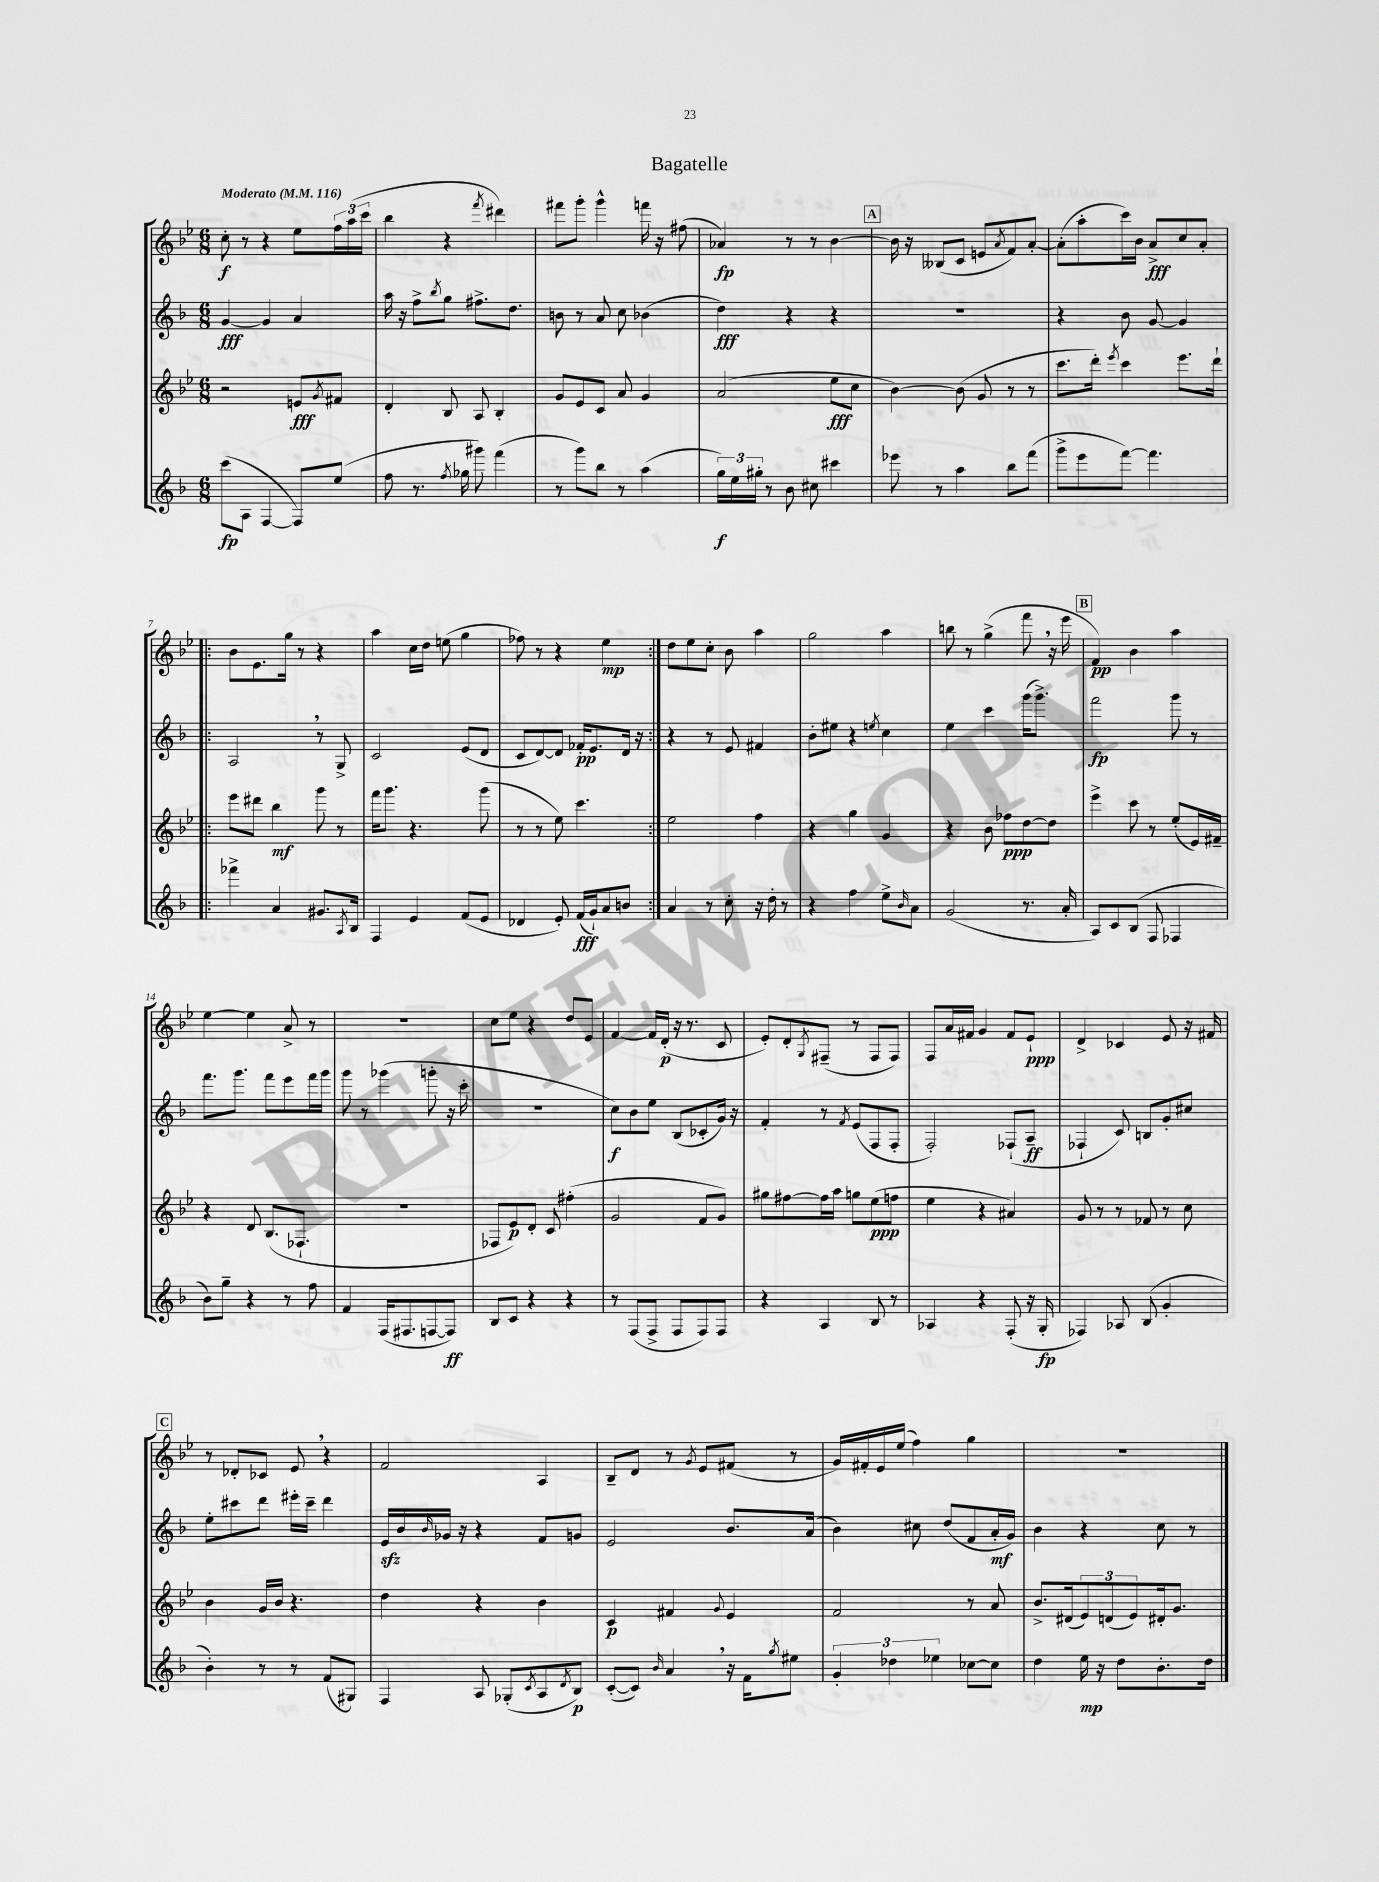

**kern	**dynam	**kern	**dynam	**kern	**dynam	**kern	**dynam
*part4	*part4	*part3	*part3	*part2	*part2	*part1	*part1
*staff4	*staff4	*staff3	*staff3	*staff2	*staff2	*staff1	*staff1
*clefG2	*	*clefG2	*	*clefG2	*	*clefG2	*
*k[b-]	*	*k[b-e-]	*	*k[b-]	*	*k[b-e-]	*
*M6/8	*	*M6/8	*	*M6/8	*	*M6/8	*
*MM116	*	*MM116	*	*MM116	*	*MM116	*
=1	=1	=1	=1	=1	=1	=1	=1
!	!	!	!	!	!	!LO:TX:a:B:t=Moderato	!
(8ccc\L	fp	2r	.	[4g/	fff	8cc'\	f
8A\J	.	.	.	.	.	8r	.
[4F/	.	.	.	4g/]	.	4r	.
8F/L])	.	8en/L	fff	4a/	.	8ee-\L	.
.	.	8qg/	.	.	.	.	.
(8ee/J	.	8f#X/J	.	.	.	24ff\L	.
.	.	.	.	.	.	(24aa\	.
.	.	.	.	.	.	24ccc\JJ	.
=2	=2	=2	=2	=2	=2	=2	=2
8ff\	.	4d'/	.	16aa\	.	4bb-\	.
.	.	.	.	16r	.	.	.
8.r	.	.	.	8ff^\L	.	.	.
.	.	.	.	8qbb-/	.	.	.
.	.	8B-/	.	8gg\J	.	4r	.
8qff/	.	.	.	.	.	.	.
16gg-X\	.	.	.	.	.	.	.
8ggg#X\)	.	8A/	.	8.ff#X^\L	.	.	.
.	.	.	.	.	.	8qfff/	.
(4fff\	.	4B-'/	.	.	.	4ddd#X\)	.
.	.	.	.	8.dd\J	.	.	.
=3	=3	=3	=3	=3	=3	=3	=3
8r	.	8g/L	.	8bn\	.	8fff#X\L	.
8ggg\L)	.	8e-/	.	8r	.	8ggg'\J	.
8bb-\J	.	8c/J	.	8a/	.	4ggg^^\	.
8r	.	8a/	.	8cc\	.	.	.
(4aa\	.	4g/	.	(4b-X\	.	16fffn\	.
.	.	.	.	.	.	16r	.
.	.	.	.	.	.	(8ff#X\	.
=4	=4	=4	=4	=4	=4	=4	=4
24gg\LL)	f	(2a/	.	4dd\)	fff	4a-X/)	fp
24ee\	.	.	.	.	.	.	.
24gg#X'\JJ	.	.	.	.	.	.	.
8r	.	.	.	.	.	.	.
8b-\	.	.	.	4r	.	8r	.
8cc#X\	.	.	.	.	.	8r	.
4ccc#X\	.	8ee-\L	fff	4r	.	[4b-\	.
.	.	8cc\J	.	.	.	.	.
!!LO:REH:place=s1:t=A
=5	=5	=5	=5	=5	=5	=5	=5
8eee-X\	.	[4b-\)	.	2.r	.	16b-\]	.
.	.	.	.	.	.	16r	.
8r	.	.	.	.	.	(8B--X/L	.
4aa\	.	(8b-\]	.	.	.	8c/J	.
.	.	8g/	.	.	.	8en/L	.
.	.	.	.	.	.	8qa/	.
8bb-\L	.	8r	.	.	.	8f/)	.
(8fff\J	.	8r	.	.	.	[8a'/J	.
=6	=6	=6	=6	=6	=6	=6	=6
8ggg^\L	.	8.ccc\L	.	4r	.	(8a'\L]	.
8eee\	.	.	.	.	.	8aa'\	.
.	.	16ddd'\Jk)	.	.	.	.	.
.	.	8qeee-/	.	.	.	.	.
[8fff\J)	.	4ccc\	.	8b-\	.	16ccc\L)	.
.	.	.	.	.	.	16b-\JJ	.
4.fff\]	.	.	.	[8g/	.	8a^/L	fff
.	.	8.eee-\L	.	4g/]	.	8cc/	.
.	.	.	.	.	.	8a'/J	.
.	.	16ddd`\Jk	.	.	.	.	.
!!LO:LB:g=z
=7!|:	=7!|:	=7!|:	=7!|:	=7!|:	=7!|:	=7!|:	=7!|:
4fff-X^\	.	8eee-\L	.	2A,/	.	8b-\L	.
.	.	8ddd#X\J	.	.	.	8.e-\	.
4a/	.	4bb-\	mf	.	.	.	.
.	.	.	.	.	.	16gg\Jk	.
.	.	.	.	.	.	8r	.
8.g#X/L	.	8ggg\	.	8r	.	4r	.
.	.	8r	.	8G^/	.	.	.
8qA/	.	.	.	.	.	.	.
16B-/Jk	.	.	.	.	.	.	.
=8	=8	=8	=8	=8	=8	=8	=8
4F/	.	16fff\KL	.	2c/	.	4aa\	.
.	.	8.ggg\J	.	.	.	.	.
4e/	.	4.r	.	.	.	16cc\LL	.
.	.	.	.	.	.	16dd\JJ	.
.	.	.	.	.	.	(8een\	.
(8f/L	.	.	.	(8e/L	.	4gg\	.
8e/J	.	(8ggg\	.	8d/J	.	.	.
=9	=9	=9	=9	=9	=9	=9	=9
4d-X/	.	8r	.	8c/L	.	8ff-X\)	.
.	.	8r	.	[8d/)	.	8r	.
8e'/)	.	8ee-\)	.	8d/J]	.	4r	.
(16f/LL	fff	4.ccc\	.	16f-X'/KL	pp	.	.
16g`/J)	.	.	.	8.e/	.	.	.
8a/	.	.	.	.	.	4ee-\	mp
8bn/J	.	.	.	16d/Jk	.	.	.
.	.	.	.	16r	.	.	.
=10:|!	=10:|!	=10:|!	=10:|!	=10:|!	=10:|!	=10:|!	=10:|!
4a/	.	2ee-\	.	4r	.	8dd\L	.
.	.	.	.	.	.	8ee-\	.
8r	.	.	.	8r	.	8cc'\J	.
8cc'\	.	.	.	8e/	.	8b-\	.
16r	.	4ff\	.	4f#X/	.	4aa\	.
16dd'\	.	.	.	.	.	.	.
8r	.	.	.	.	.	.	.
=11	=11	=11	=11	=11	=11	=11	=11
4r	.	4r	.	8b-'\L	.	2gg\	.
.	.	.	.	8ee#X\J	.	.	.
4ff\	.	4gg\	.	4r	.	.	.
.	.	.	.	8qeen/	.	.	.
8ee^\L	.	4g/	.	4cc\	.	4aa\	.
16qqb-/	.	.	.	.	.	.	.
8a\J	.	.	.	.	.	.	.
=12	=12	=12	=12	=12	=12	=12	=12
(2g/	.	4r	.	4ee\	.	8bbn\	.
.	.	.	.	.	.	8r	.
.	.	8b-\	.	4ccc\	.	(4gg^\	.
.	.	8ff-X\L	ppp	.	.	.	.
8.r	.	[8dd\	.	(16ggg\KL	.	8fff,\	.
.	.	.	.	8.ggg^\J)	.	.	.
.	.	8dd\J]	.	.	.	16r	.
16a'/	.	.	.	.	.	16eee-\	.
!!LO:REH:place=s1:t=B
=13	=13	=13	=13	=13	=13	=13	=13
8A/L)	.	4eee-^\	.	2fff\	fp	4f/)	pp
8c/	.	.	.	.	.	.	.
(8B-/J	.	8ccc\	.	.	.	4b-\	.
8F/	.	8r	.	.	.	.	.
4F-X/	.	(8ee-'/L	.	8ggg\	.	4aa\	.
.	.	16e-/L)	.	8r	.	.	.
.	.	16f#X~/JJ	.	.	.	.	.
!!LO:LB:g=z
=14	=14	=14	=14	=14	=14	=14	=14
8b-\L)	.	4r	.	8.fff\L	.	[4ee-\	.
8gg~\J	.	.	.	.	.	.	.
.	.	.	.	8.ggg\J	.	.	.
4r	.	8d/	.	.	.	4ee-\]	.
.	.	(8.B-/L	.	8fff\L	.	.	.
8r	.	.	.	8eee\	.	8a^/	.
.	.	8.F-X`/J	.	.	.	.	.
8ff\	.	.	.	16fff\L	.	8r	.
.	.	.	.	16ggg\JJ	.	.	.
=15	=15	=15	=15	=15	=15	=15	=15
4f/	.	2.r	.	8ggg\	.	2.r	.
.	.	.	.	8r	.	.	.
(16F/KL	.	.	.	(4ggg-X\	.	.	.
8.F#X/	.	.	.	.	.	.	.
[8Fn/	.	.	.	8gggn'\	.	.	.
8F/J])	ff	.	.	16r	.	.	.
.	.	.	.	16ccc'\	.	.	.
=16	=16	=16	=16	=16	=16	=16	=16
8B-/L	.	8F-X/L	.	2.r	.	8cc\L	.
8c/J	.	8e-/)	p	.	.	8ee-\J	.
4r	.	8d'/J	.	.	.	4r	.
.	.	8c/	.	.	.	.	.
4r	.	(4ff#X'\	.	.	.	8dd/L	.
.	.	.	.	.	.	8e-/J	.
=17	=17	=17	=17	=17	=17	=17	=17
8r	.	2g/	.	8cc\L)	f	[4f/	.
(8F/L	.	.	.	8b-\	.	.	.
8F^/J	.	.	.	8ee\J	.	16f/LL]	.
.	.	.	.	.	.	(16d'/JJ	p
8F/L	.	.	.	(8B-/L	.	16r	.
.	.	.	.	.	.	8.r	.
8F/)	.	8f/L	.	8c-X'/	.	.	.
8F/J	.	8g/J)	.	16g/Jk)	.	8c/	.
.	.	.	.	16r	.	.	.
=18	=18	=18	=18	=18	=18	=18	=18
4r	.	8gg#X\L	.	4f'/	.	8e-'/L)	.
.	.	[8ff#X\	.	.	.	8d'/	.
.	.	.	.	.	.	8qG/	.
4A/	.	16ff#\L]	.	8r	.	(8F#X~/J	.
.	.	16aa\JJ	.	.	.	.	.
.	.	.	.	8qf/	.	.	.
.	.	8ggn\L	.	(8e/L	.	8r	.
8B-/	.	(8ee-\	ppp	8F/	.	8F#/L	.
8r	.	8ffn\J	.	8F'/J	.	8F#/J)	.
=19	=19	=19	=19	=19	=19	=19	=19
4A-X/	.	4ee-\	.	2F'/)	.	8F/L	.
.	.	.	.	.	.	16a/L	.
.	.	.	.	.	.	16f#X/JJ	.
4r	.	4r	.	.	.	4g/	.
(8F'/	.	4a#X/)	.	(8F-X`/L	.	8f#/L	.
16r	.	.	.	8A~/J	ff	8e-`/J	ppp
16G'/	fp	.	.	.	.	.	.
=20	=20	=20	=20	=20	=20	=20	=20
4F-X/)	.	8g/	.	4F-X`/	.	4d^/	.
.	.	8r	.	.	.	.	.
8A-X/	.	8r	.	8c/)	.	4c-X/	.
(8B-/	.	8f-X/	.	8Bn/L	.	.	.
4g'/	.	8r	.	8g'/	.	8e-/	.
.	.	8cc\	.	8cc#X/J	.	16r	.
.	.	.	.	.	.	16f#X/	.
!!LO:LB:g=z
!!LO:REH:place=s1:t=C
=21	=21	=21	=21	=21	=21	=21	=21
4b-'\)	.	4b-\	.	8ee'\L	.	8r	.
.	.	.	.	8ccc#X\	.	8d-X'/L	.
8r	.	16g/LL	.	8ddd\J	.	8c-X/J	.
.	.	16b-/JJ	.	.	.	.	.
8r	.	4.r	.	16eee#X'\LL	.	8e-,/	.
.	.	.	.	16ccc#~\JJ	.	.	.
(8f/L	.	.	.	4ddd\	.	4r	.
8G#X/J)	.	.	.	.	.	.	.
=22	=22	=22	=22	=22	=22	=22	=22
4F/	.	4dd\	.	16ezz/LL	.	2f/	.
.	.	.	.	16b-/	.	.	.
.	.	.	.	16qqb-/	.	.	.
.	.	.	.	16g-X/JJ	.	.	.
.	.	.	.	16r	.	.	.
8A/	.	4r	.	4r	.	.	.
(8G-X'/L	.	.	.	.	.	.	.
8qc/	.	.	.	.	.	.	.
8A/	.	4b-\	.	8f/L	.	4A/	.
8qd/	.	.	.	.	.	.	.
8B-/J)	p	.	.	8gn/J	.	.	.
=23	=23	=23	=23	=23	=23	=23	=23
([8c'/L	.	4c/	p	2e/	.	8B-~/L	.
8c/J])	.	.	.	.	.	8d/J	.
16qqb-/	.	.	.	.	.	.	.
4a,/	.	4f#X/	.	.	.	8r	.
.	.	.	.	.	.	8qg/	.
.	.	.	.	.	.	8e-/L	.
.	.	8qqg/	.	.	.	.	.
16r	.	4e-/	.	8.b-/L	.	(8f#X/J	.
16f\KL	.	.	.	.	.	.	.
8qgg/	.	.	.	.	.	.	.
8ee#X\J	.	.	.	.	.	8r	.
.	.	.	.	(16a/Jk	.	.	.
=24	=24	=24	=24	=24	=24	=24	=24
6g'/	.	2f/	.	4b-\)	.	16g/LL)	.
.	.	.	.	.	.	16f#X'/	.
.	.	.	.	.	.	16e-/	.
6dd-X\	.	.	.	.	.	.	.
.	.	.	.	.	.	(16ee-/JJ	.
.	.	.	.	8cc#X\	.	4ff\)	.
6ee-X\	.	.	.	.	.	.	.
.	.	.	.	(8dd/L	.	.	.
[8cc-X\L	.	8r	.	8f/	.	4gg\	.
8cc-\J]	.	8a/	.	16a'/L	mf	.	.
.	.	.	.	16g/JJ)	.	.	.
=25	=25	=25	=25	=25	=25	=25	=25
4dd\	.	8.b-^/L	.	4b-\	.	2.r	.
.	.	(16d#X/k	.	.	.	.	.
16ee\	mp	12e-/)	.	4r	.	.	.
16r	.	.	.	.	.	.	.
.	.	(12dn/	.	.	.	.	.
8dd\L	.	.	.	.	.	.	.
.	.	12e-/)	.	.	.	.	.
8.b-'\	.	16d#X'/k	.	8cc\	.	.	.
.	.	8.g/J	.	.	.	.	.
.	.	.	.	8r	.	.	.
16dd\Jk	.	.	.	.	.	.	.
==	==	==	==	==	==	==	==
*-	*-	*-	*-	*-	*-	*-	*-
